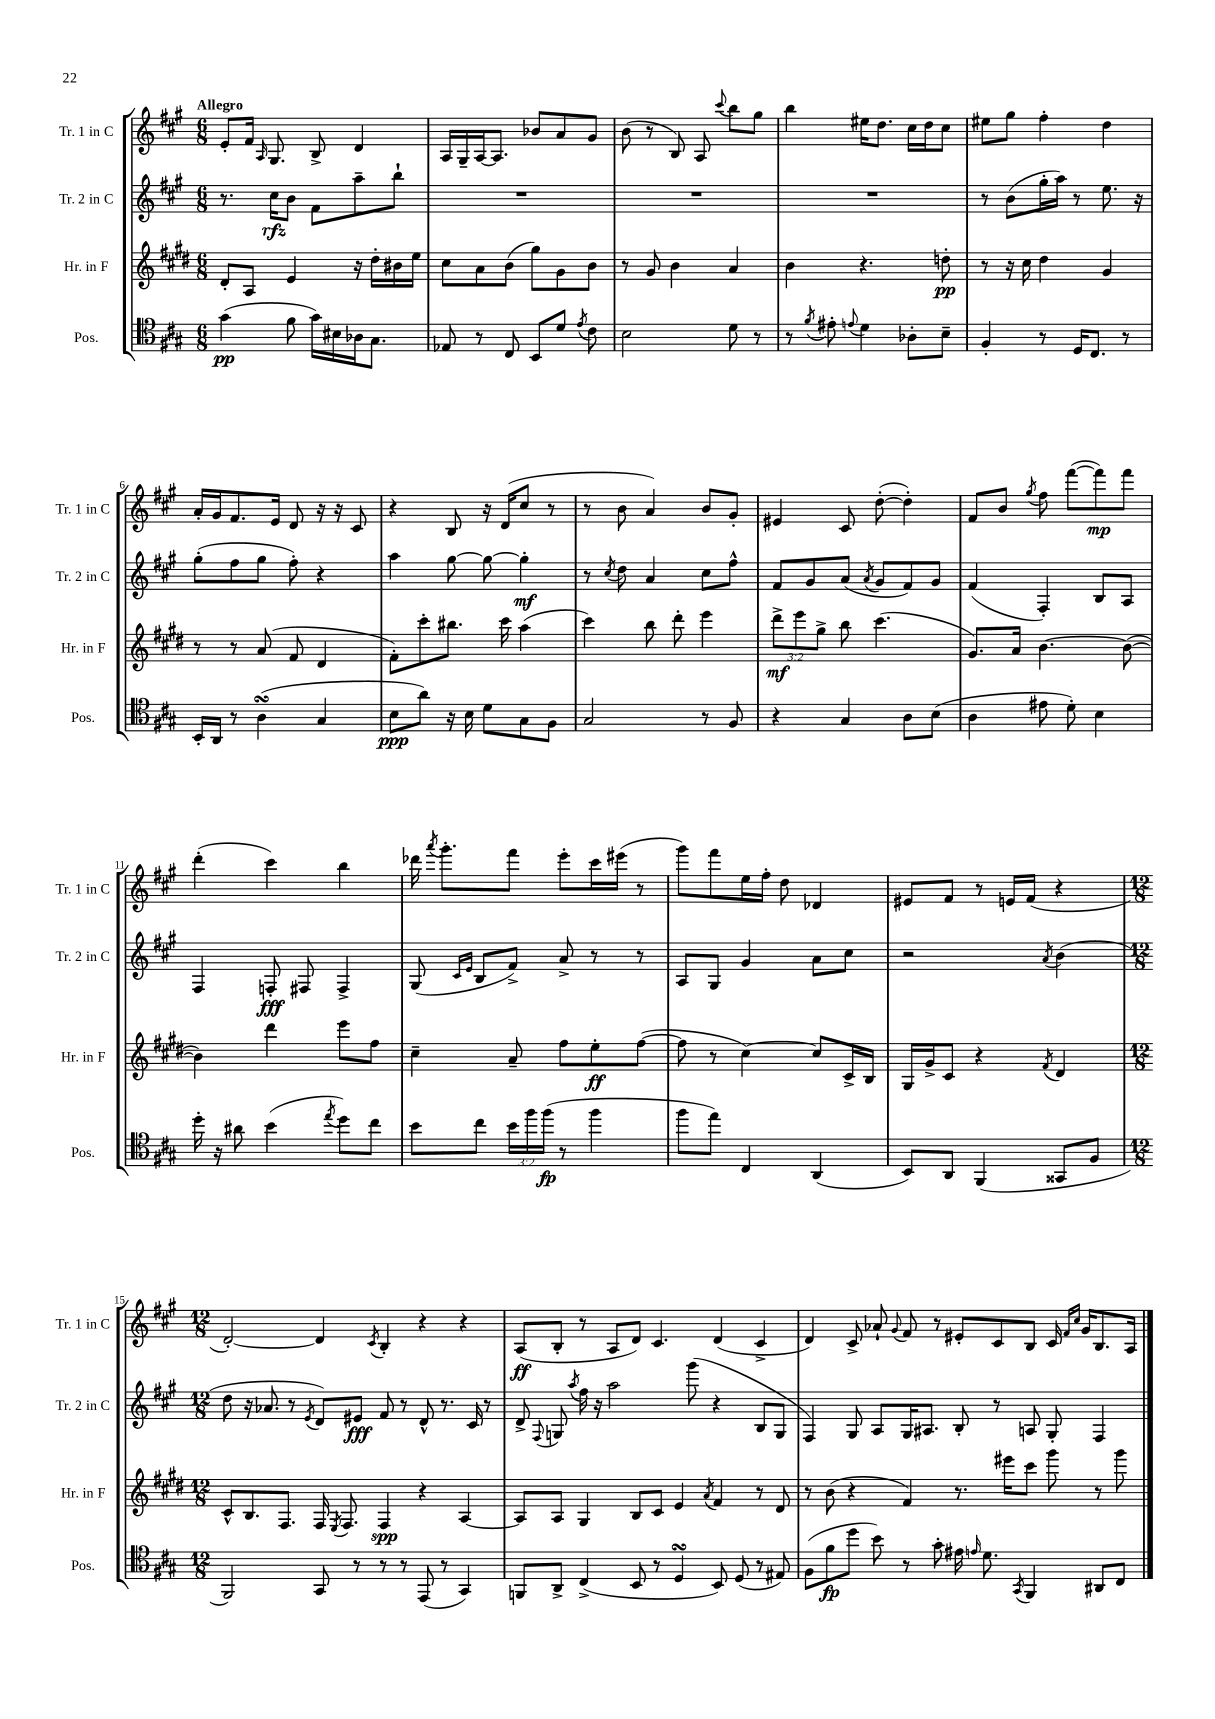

**kern	**kern	**kern	**kern
*staff4	*staff3	*staff2	*staff1
*clefC4	*clefG2	*clefG2	*clefG2
*k[f#c#g#]	*k[f#c#g#d#]	*k[f#c#g#]	*k[f#c#g#]
*M6/8	*M6/8	*M6/8	*M6/8
(4g#	8d#'	8.r	8e'
.	8A	.	16f#
.	.	.	16qqA
.	.	16cc#	8.G#
8f#	4e	8b	.
16g#)	.	8f#	8B^
16B#	.	.	.
16A-	16r	8aa~	4d
8.G#	16dd#'	.	.
.	16b#	8bb`	.
.	16ee	.	.
=	=	=	=
8E-	8cc#	2.r	16A
.	.	.	16G#~
8r	8a	.	[16A
.	.	.	8.A]
8C#	(8b	.	.
8BB	8gg#)	.	8b-
8d	8g#	.	8a
8qe	.	.	.
8c#	8b	.	8g#
=	=	=	=
2B	8r	2.r	(8b
.	8g#	.	8r
.	4b	.	8B)
.	.	.	8A
.	.	.	8qqccc#
8d	4a	.	8bb
8r	.	.	8gg#
=	=	=	=
8r	4b	2.r	4bb
8qf#	.	.	.
8e#'	.	.	.
8qqe	.	.	.
4d	4.r	.	16ee#
.	.	.	8.dd
8A-'	.	.	16cc#
.	.	.	16dd
8B~	8dd'	.	8cc#
=	=	=	=
4F#'	8r	8r	8ee#
.	16r	(8b	8gg#
.	16cc#	.	.
8r	4dd#	16gg#'	4ff#'
.	.	16aa)	.
16D	.	8r	.
8.C#	.	.	.
.	4g#	8.ee	4dd
8r	.	.	.
.	.	16r	.
=	=	=	=
16BB'	8r	(8gg#'	16a'
16AA	.	.	16g#
8r	8r	8ff#	8.f#
(4A	(8a	8gg#	.
.	.	.	16e
.	8f#	8ff#')	8d
4G#	4d#	4r	16r
.	.	.	16r
.	.	.	8c#
=	=	=	=
8B	8f#')	4aa	4r
8a)	8ccc#'	.	.
16r	8.bb#	[8gg#	8B
16B	.	.	.
8d	.	8gg#_	16r
.	16ccc#	.	(16d
8G#	(4aa	4gg#']	8cc#
8F#	.	.	8r
=	=	=	=
2G#	4ccc#)	8r	8r
.	.	8qcc#	.
.	.	8dd	8b
.	8bb	4a	4a)
.	8ddd#'	.	.
8r	4eee	8cc#	8b
8F#	.	8ff#^^	8g#'
=	=	=	=
4r	12ddd#^	8f#	4e#
.	12eee	.	.
.	.	8g#	.
.	12gg#^	.	.
4G#	8bb	(8a	8c#
.	.	8qa	.
.	(4.ccc#	8g#	([8dd'
8A	.	8f#)	4dd'])
(8B	.	8g#	.
=	=	=	=
4A	8.g#)	(4f#	8f#
.	.	.	8b
.	16a	.	.
.	.	.	8qgg#
8e#	[4.b	4F#')	8ff#
8d')	.	.	([8fff#
4B	.	8B	8fff#])
.	(8b_	8A	8fff#
=	=	=	=
16dd'	4b])	4F#	(4ddd'
16r	.	.	.
8a#	.	.	.
(4b	4ddd#	8F'	4ccc#)
.	.	8F#	.
8qee	.	.	.
8dd)	8eee	4F#^	4bb
8cc#	8ff#	.	.
=	=	=	=
8b	4cc#~	(8G#	16ddd-
.	.	.	8qaaa
.	.	.	8.ggg#'
.	.	16qqc#	.
.	.	16qqe	.
8cc#	.	8B	.
24b	8a~	8f#^)	8fff#
24ff#	.	.	.
(24ff#	.	.	.
8r	8ff#	8a^	8eee'
4ff#	8ee'	8r	16ccc#
.	.	.	(16eee#
.	([8ff#	8r	8r
=	=	=	=
8ff#	8ff#]	8A	8ggg#)
8ee)	8r	8G#	8fff#
4C#	[4cc#)	4g#	16ee
.	.	.	16ff#'
.	.	.	8dd
(4AA	8cc#]	8a	4d-
.	16c#^	8cc#	.
.	16B	.	.
=	=	=	=
8BB)	16G#	2r	8e#
.	16g#^	.	.
8AA	8c#	.	8f#
(4FF#	4r	.	8r
.	.	.	16e
.	.	.	(16f#
.	8qf#	8qa	.
8GG##	4d#	(4b	4r
8F#	.	.	.
=	=	=	=
*M12/8	*M12/8	*M12/8	*M12/8
2FF#)	8c#^^	8dd	[2d')
.	8.B	16r	.
.	.	8.a-	.
.	8.F#	.	.
.	.	8r	.
.	.	8qe	.
8GG#	16F#	8d)	4d]
.	8qE	.	.
.	8.F#	.	.
8r	.	8e#	.
.	.	.	8qc#
8r	4F#	8f#	4B'
8r	.	8r	.
(8EE	4r	8d^^	4r
8r	.	8.r	.
4GG#)	[4A	.	4r
.	.	16c#	.
.	.	8r	.
=	=	=	=
8FF	8A]	8d^	(8A
.	.	8qqF#	.
8AA^	8A	8G	8B'
.	.	8qaa	.
(4C#^	4G#	16ff#	8r
.	.	16r	.
.	.	2aa	8A
8BB	8B	.	8d)
8r	8c#	.	4.c#
4D	4e	.	.
.	.	(8ggg#	.
.	8qa	.	.
8BB)	4f#	4r	(4d
(8D	.	.	.
8r	8r	8B	4c#^
8E#)	8d#	8G	.
=	=	=	=
(8F#	8r	4F#)	4d)
8f#	(8b	.	.
8dd	4r	8G#	8c#^
8b)	.	8A	8a-`
.	.	.	8qqg#
8r	4f#)	16G#	8f#
.	.	8.A#	.
8g#'	.	.	8r
16e#	8.r	8B'	8e#'
16qqe	.	.	.
8.d	.	.	.
.	.	8r	8c#
.	16eee#	.	.
8qGG#	.	.	.
4FF#	8ccc#	8A	8B
.	8ggg#	8G#'	16c#
.	.	.	16qqf#
.	.	.	16qqcc#
.	.	.	16g#
8AA#	8r	4F#	8.B
8C#	8ggg#	.	.
.	.	.	16A
==	==	==	==
*-	*-	*-	*-
